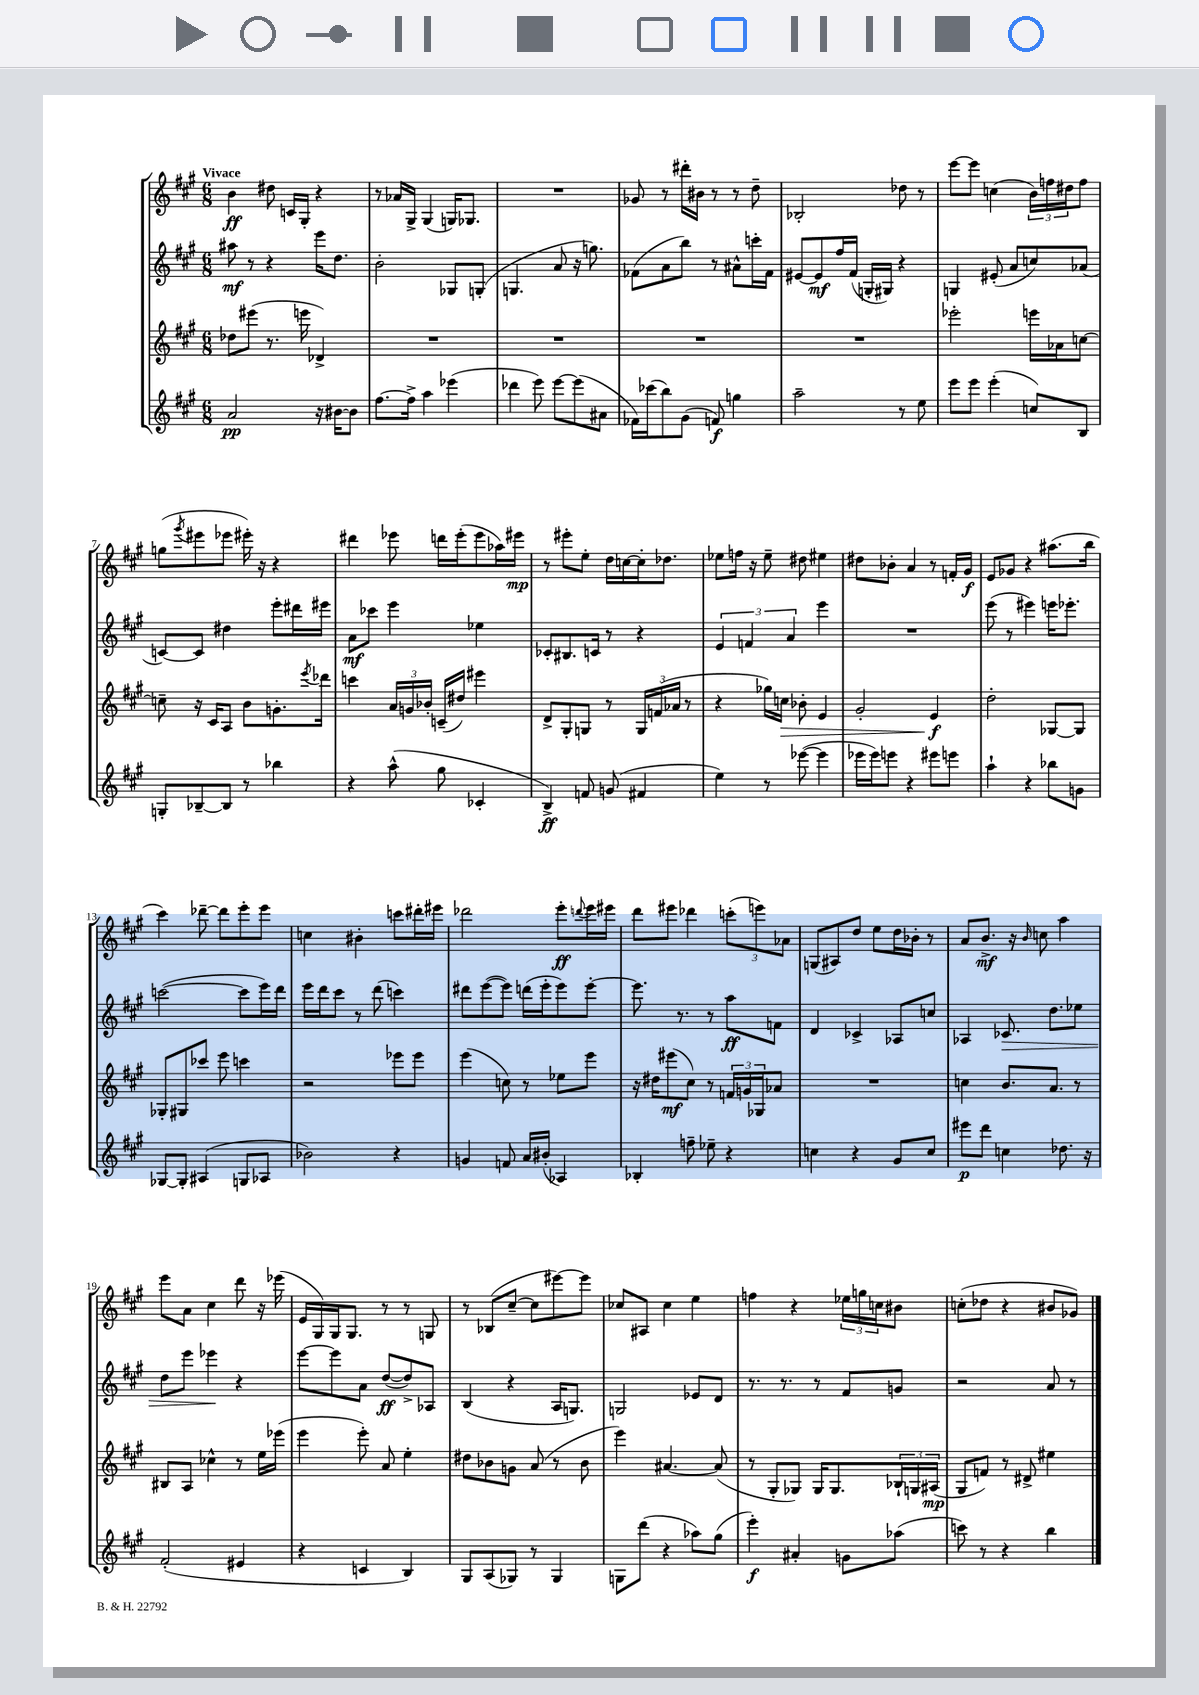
<<
\new StaffGroup <<
\new Staff = "s0" {
    \clef treble \key a \major \numericTimeSignature \time 6/8 \tempo "Vivace"
    b'4\ff dis''8 c'16 gis16-. r4 |
    r8 aes'16 gis16-> gis4( g16) ges8. |
    R2. |
    ges'8 r8 dis'''16-. bis'16 r8 r8 d''8-- |
    bes2-. des''8 r8 |
    e'''8~ e'''8 c''4( \tuplet 3/2 { b'16) f''16 dis''16 } f''8 |
    g''8( \acciaccatura { gis'''8 } eis'''8 ees'''8 eis'''16-.) r16 r4 |
    dis'''4 ees'''8 d'''16 ees'''16-.( ees'''8 aes''16) eis'''16\mp |
    r8 eis'''8-. e''8-. d''16 c''16~ c''16-. des''8. |
    ees''8 f''16 r16 ees''8-- dis''8 eis''4 |
    dis''8 bes'8-. a'4 r8 f'16-. gis'16\f |
    e'8 ges'8 r4 ais''8.( b''16 |
    cis'''4) des'''8~-- des'''8 e'''8-. e'''8 |
    c''4 bis'4-. c'''8 dis'''16-. eis'''16 |
    des'''2 e'''8-.\ff \appoggiatura { d'''8 } e'''16 eis'''16 |
    d'''8 eis'''8 des'''4 \tuplet 3/2 { c'''8-.( e'''8) aes'8 } |
    g8( ais8) d''8 e''8 d''16 bes'16-. r8 |
    a'8 b'8.->\mf r16 \grace { b'16 } c''8 a''4 |
    e'''8 a'8 cis''4 d'''8 r16 ees'''16( |
    e'16 gis16) gis16 gis8. r8 r8 g8 |
    r8 bes8( cis''8~-- cis''8 eis'''8~) eis'''8 |
    ces''8 ais8 ces''4 e''4 |
    f''4 r4 \tuplet 3/2 { ees''16 g''16 c''16 } bis'8 |
    c''8-.( des''8 r4 bis'8 ges'8) \bar "|." |
}
\new Staff = "s1" {
    \clef treble \key a \major \numericTimeSignature \time 6/8
    ais''8\mf r8 r4 e'''16 d''8. |
    b'2-. ges8 g8-.( |
    g4. a'8 r16 g''8.) |
    fes'8( a'8 b''8) r8 ais'8-^ c'''16-. fes'16 |
    eis'8~ eis'8\mf fis''16 fis'16( g16-. gis16) r4 |
    g4 eis'8-.( a'8 c''8) aes'8( |
    c'8~) c'8 dis''4 e'''8-. dis'''16 eis'''16 |
    a'8\mf ces'''8 e'''4 ees''4 |
    ces'8-. bis8. c'16 r8 r4 |
    \tuplet 3/2 { e'4 f'4 a'4 } e'''4 |
    R2. |
    e'''8( r8 eis'''4) e'''16 ees'''8.-. |
    c'''2~( c'''8 e'''16) d'''16 |
    e'''16 d'''16 cis'''8 r8 d'''8( c'''4) |
    dis'''8 e'''8~( e'''8) d'''16( e'''16-. e'''8) e'''8~-. |
    e'''8. r8. r8 a''8\ff f'8 |
    d'4 ces'4-> aes8 c''8 |
    aes4 ces'8.\> d''8. ees''8 |
    d''8 e'''8 ees'''4\! r4 |
    e'''8~ e'''8 a'8 d''8~\ff( d''8->) aes8 |
    b4( r4 a16 g8.) |
    g2 ees'8 d'8 |
    r8. r8. r8 fis'8 g'8 |
    r2 a'8 r8 \bar "|." |
}
\new Staff = "s2" {
    \clef treble \key a \major \numericTimeSignature \time 6/8
    des''8 eis'''8( r8. e'''16 des'4->) |
    R2. |
    R2. |
    R2. |
    R2. |
    ees'''2-. e'''16 aes'16 c''8~ |
    c''8-- r16 cis'16 a8 b'8 g'8.-. \acciaccatura { e'''8 } des'''16 |
    c'''4 \tuplet 3/2 { a'16 g'16 bes'16-. } c'16--( dis''16) eis'''4 |
    d'8-> gis8-. g8 r8 \tuplet 3/2 { g16 f'16( aes'16 } r8 |
    r4 ges''16) c''16\> bes'8-. e'4 |
    gis'2-. e'4\f\! |
    d''2-. ges8~ ges8 |
    ges8-. gis8 ces'''8 e'''8 c'''4 |
    r2 ees'''8 ees'''8 |
    e'''4( c''8) r8 ees''8 e'''8 |
    r16 dis''16 eis'''8\mf( cis''8) r8 \tuplet 3/2 { f'16 g'16 ges16 } aes'8 |
    R2. |
    c''4 b'8. a'8. r8 |
    bis8 a8 ces''4-^ r8 e''16 ees'''16( |
    e'''4 e'''8-.) a'8 e''4-. |
    dis''8 bes'8 g'8 a'8( r8 bes'8 |
    e'''4) ais'4.~ ais'8( |
    r8 gis8-. ges8) ges16 ges8. \tuplet 3/2 { bes16-! g16 ais16\mp( } |
    gis8 f'8) r8 dis'8-> eis''4 \bar "|." |
}
\new Staff = "s3" {
    \clef treble \key a \major \numericTimeSignature \time 6/8
    a'2\pp r16 bis'16~ bis'8 |
    fis''8.~ fis''16-> a''4 ees'''4( |
    des'''4 e'''8) e'''8~ e'''8( ais'8 |
    fes'16) ces'''16( b''8) gis'8( f'8\f) g''4 |
    a''2-- r8 e''8 |
    e'''8 e'''8 e'''4-.( c''8) b8 |
    g8-. bes8~-- bes8 r8 bes''4 |
    r4 a''8-^( gis''8 ces'4-. |
    b4->\ff) f'8 g'8( fis'4 |
    e''4) r8 ees'''8~( ees'''4 |
    ees'''16 ees'''16) e'''8 r4 eis'''8 e'''8 |
    a''4-! r4 bes''8 g'8 |
    ges8~ ges8-. ais4( g8 aes8 |
    bes'2) r4 |
    g'4 f'8 a'16 bis'16-.( aes4) |
    bes4-. f''8-- ees''8-- r4 |
    c''4 r4 gis'8 c''8 |
    eis'''8\p d'''8 c''4 des''8. r16 |
    fis'2-.( eis'4 |
    r4 c'4 b4) |
    gis8 a8( ges8) r8 ges4 |
    g8 d'''8( r4 aes''8) gis''8( |
    e'''4-.\f) ais'4-. g'8 aes''8( |
    c'''8) r8 r4 b''4 \bar "|." |
}
>>
>>
